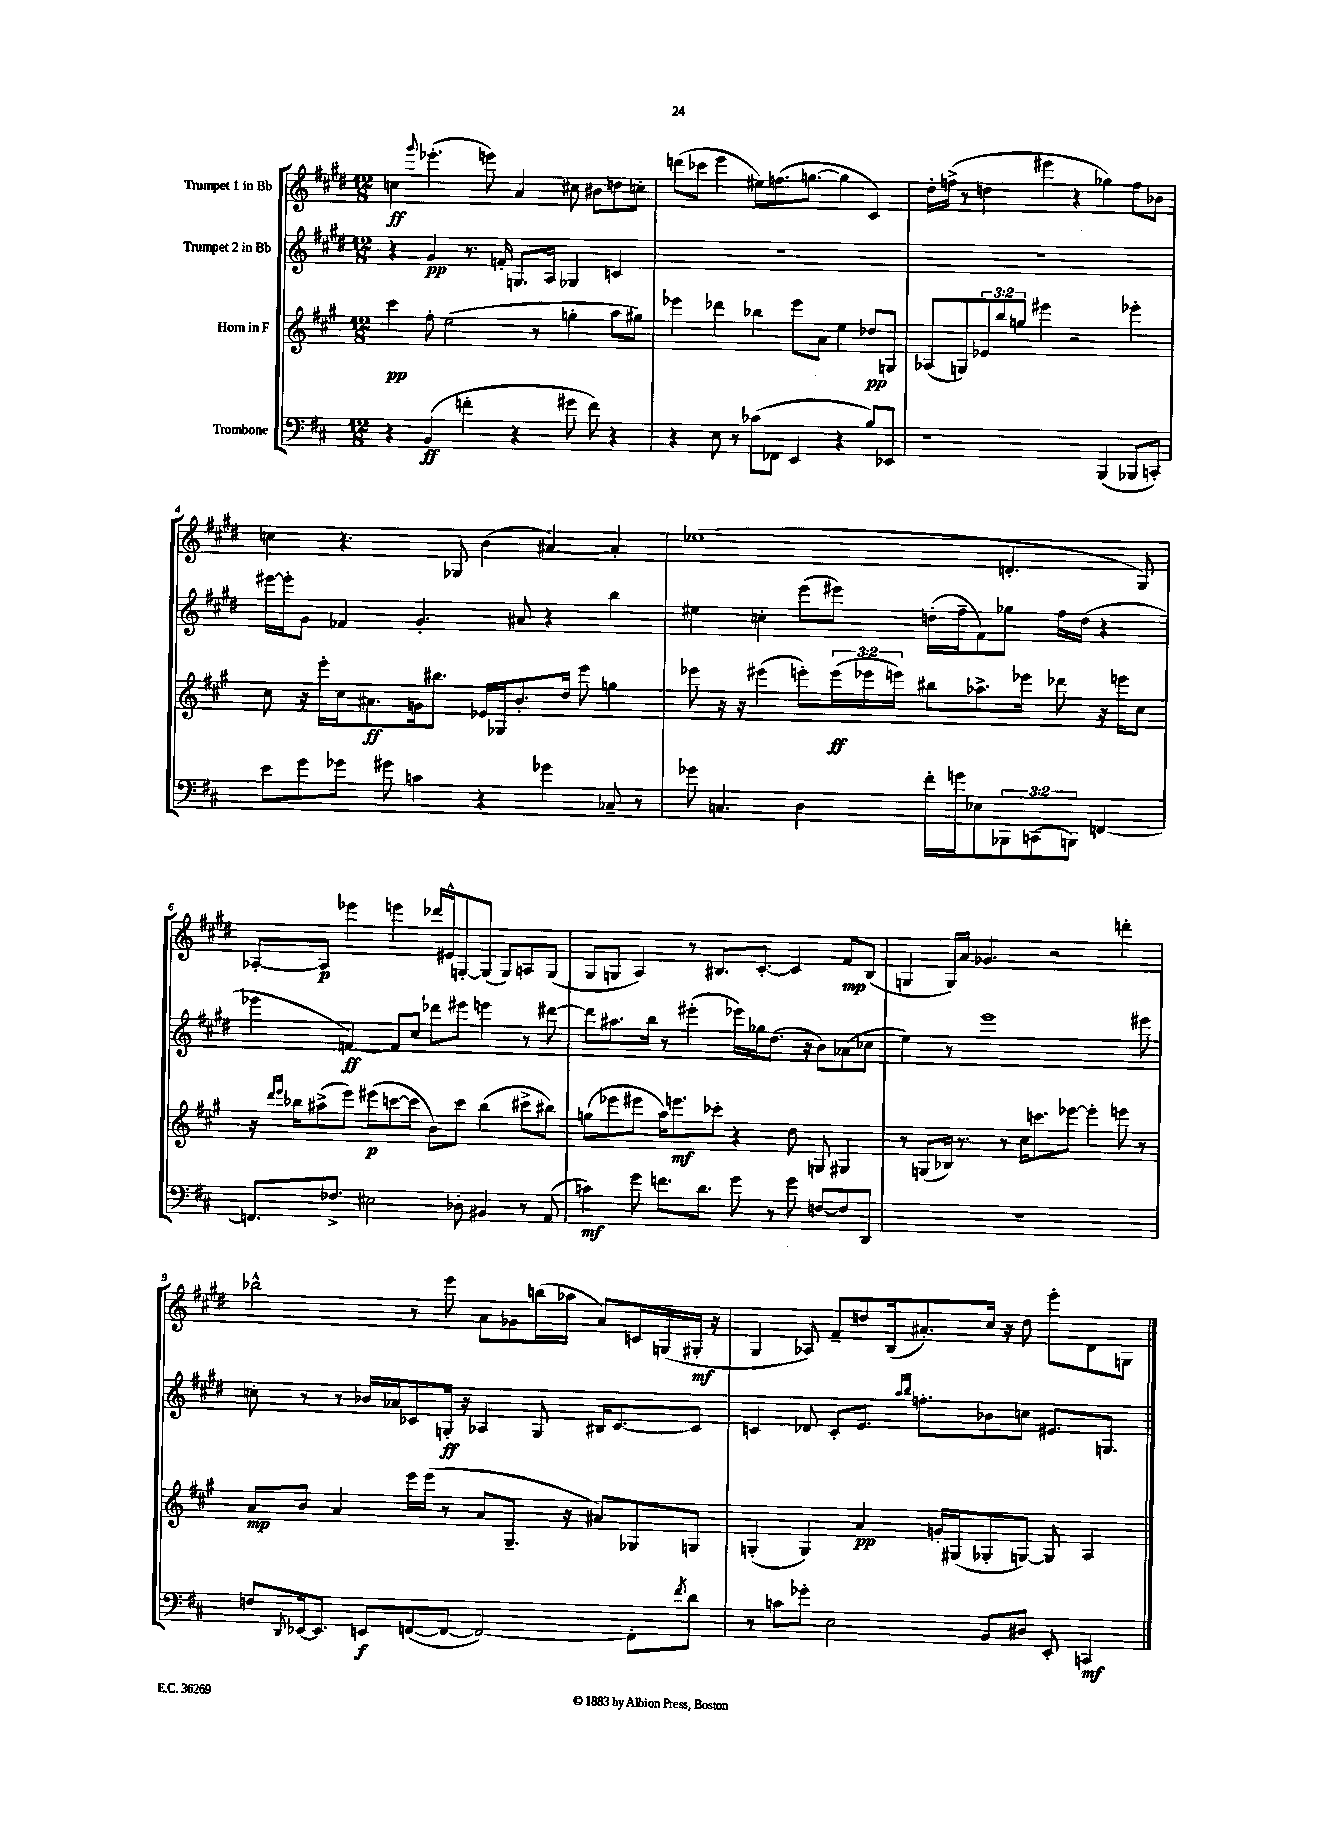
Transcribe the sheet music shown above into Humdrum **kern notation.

**kern	**dynam	**kern	**dynam	**kern	**dynam	**kern	**dynam
*part4	*part4	*part3	*part3	*part2	*part2	*part1	*part1
*staff4	*staff4	*staff3	*staff3	*staff2	*staff2	*staff1	*staff1
*I"Trombone	*	*I"Horn in F	*	*I"Trumpet 2 in Bb	*	*I"Trumpet 1 in Bb	*
*clefF4	*	*clefG2	*	*clefG2	*	*clefG2	*
*k[f#c#]	*	*k[f#c#g#]	*	*k[f#c#g#d#]	*	*k[f#c#g#d#]	*
*M12/8	*	*M12/8	*	*M12/8	*	*M12/8	*
=1	=1	=1	=1	=1	=1	=1	=1
4r	.	4ccc#\	pp	4r	.	4ccn\	ff
.	.	.	.	.	.	8qqggg#/	.
(4BB/	ff	8ff#'\	.	4g#/	pp	(4.eee-X'\	.
.	.	(2ee\	.	.	.	.	.
4fn'\	.	.	.	8.r	.	.	.
.	.	.	.	.	.	8eeen\)	.
.	.	.	.	16fn'/	.	.	.
4r	.	.	.	8.Gn/L	.	4a/	.
.	.	8r	.	.	.	.	.
.	.	.	.	16A/Jk	.	.	.
8g#X\	.	4ggn'\	.	4G-X/	.	8cc#X\	.
8f\)	.	.	.	.	.	8b#X\L	.
4r	.	8aa\L	.	4cn/	.	8ddn\	.
.	.	8gg#X\J)	.	.	.	8ccn'\J	.
=2	=2	=2	=2	=2	=2	=2	=2
4r	.	4eee-X\	.	1.r	.	(8dddn\L	.
.	.	.	.	.	.	8ccc-X\J	.
8E\	.	4ddd-X\	.	.	.	4eee\	.
8r	.	.	.	.	.	.	.
(8c-X\L	.	4bb-X\	.	.	.	8ee#X\L)	.
8FF-X\J	.	.	.	.	.	(8.ffn\	.
4EE/	.	8eee-\L	.	.	.	.	.
.	.	.	.	.	.	[8.ggn\J	.
.	.	8a\J	.	.	.	.	.
4r	.	4ee\	.	.	.	4gg\]	.
8B/L)	.	8dd-X/L	pp	.	.	4c#/)	.
8EE-X/J	.	8Gn/J	.	.	.	.	.
=3	=3	=3	=3	=3	=3	=3	=3
1r	.	(8A-X/L	.	1.r	.	16dd#'\LL	.
.	.	.	.	.	.	(16ffn^\JJ	.
.	.	8Gn/)	.	.	.	8r	.
.	.	12e-X/	.	.	.	4ddn\	.
.	.	12bb/	.	.	.	.	.
.	.	12ggn/J	.	.	.	.	.
.	.	4eee#X\	.	.	.	4eee#X\	.
.	.	2r	.	.	.	4r	.
(4BBB/	.	.	.	.	.	4gg-X\)	.
8BBB-X/L	.	4eee-X'\	.	.	.	8ff\L	.
8CCn'/J)	.	.	.	.	.	8b-X\J	.
!!LO:LB:g=z
=4	=4	=4	=4	=4	=4	=4	=4
8e\L	.	8cc#\	.	[16eee#X\LL	.	4ccn\	.
.	.	.	.	16eee#'\J]	.	.	.
8g\	.	16r	.	8g#\J	.	.	.
.	.	16eee'\LL	.	.	.	.	.
8g-X\J	.	16cc#\J	.	4f-X/	.	4.r	.
.	.	8.a#X\	ff	.	.	.	.
8g#X\	.	.	.	.	.	.	.
4cn\	.	16gn\k	.	4.g#'/	.	.	.
.	.	8.bb#X\J	.	.	.	.	.
.	.	.	.	.	.	8G-X/	.
4r	.	16e-X/LL	.	.	.	(4b\	.
.	.	16G-X/J	.	.	.	.	.
.	.	8.b'/	.	8a#X/	.	.	.
4g-X\	.	.	.	4r	.	[4a#X/)	.
.	.	16dd/Jk	.	.	.	.	.
.	.	8eee\	.	.	.	.	.
8C-X~/	.	4ggn\	.	4bb\	.	4a#'/]	.
8r	.	.	.	.	.	.	.
=5	=5	=5	=5	=5	=5	=5	=5
8g-X\	.	8eee-X\	.	4ee#X\	.	(1ee-X	.
4.Cn/	.	16r	.	.	.	.	.
.	.	16r	.	.	.	.	.
.	.	(4eee#X\	.	4ccn'\	.	.	.
4D\	.	8eeen'\L)	.	(8eee\L	.	.	.
.	.	(24eee\L	ff	8eee#X\J)	.	.	.
.	.	24eee-X\	.	.	.	.	.
.	.	24eeen\JJ)	.	.	.	.	.
16f#'\LL	.	8bb#X\L	.	(16ddn'\LL	.	.	.
16gn\J	.	.	.	16ff#~\J	.	.	.
8E-X\	.	8.aa-X^\	.	8f#\)	.	.	.
12BBB-X\	.	.	.	8gg-X\J	.	4.dn'/	.
.	.	16eee-X\Jk	.	.	.	.	.
(12CCn\	.	.	.	.	.	.	.
.	.	8ddd-X\	.	16ff#\LL	.	.	.
12BBBn\J)	.	.	.	.	.	.	.
.	.	.	.	(16dd\JJ	.	.	.
[4FFn/	.	16r	.	4r	.	.	.
.	.	16eeen\KL	.	.	.	.	.
.	.	8cc#\J	.	.	.	8G#/)	.
!!LO:LB:g=z
=6	=6	=6	=6	=6	=6	=6	=6
8.FFn/L]	.	16r	.	4eee-X\	.	[8A-X'/L	.
.	.	16qqddd/LL	.	.	.	.	.
.	.	16qqeee/JJ	.	.	.	.	.
.	.	16bb-X\KL	.	.	.	.	.
.	.	(8aa#X^\	.	.	.	8A-/J]	p
8.F-X^/J	.	.	.	.	.	.	.
.	.	8eee\J)	.	[4fn/)	ff	4eee-X\	.
2E#X\	.	(8eee#X\L	p	.	.	.	.
.	.	[8cccn\	.	8f/L]	.	4eeen\	.
.	.	8ccc\J]	.	8cc#/J	.	.	.
.	.	8b\L)	.	8ddd-X\L	.	16ddd-X/LL	.
.	.	.	.	.	.	16e#X^^/J	.
8D-X'\	.	8ccc\J	.	8eee#X\J	.	[8Gn'/	.
4BB#X/	.	(4bb-\	.	4eeen\	.	(8G/J]	.
.	.	.	.	.	.	8G/L)	.
8r	.	8ccc#X^\L	.	8r	.	8An/	.
(8AA/	.	8bb#X\J)	.	[8ddd#X\	.	(8G/J	.
=7	=7	=7	=7	=7	=7	=7	=7
4cn\)	mf	(8ggn\L	.	8ddd#\L]	.	8G#/L	.
.	.	8eee-X\	.	8.aa#X\	.	8Gn/J	.
8g\	.	8eee#X\J	.	.	.	4A/)	.
.	.	.	.	16bb\Jk	.	.	.
8.fn\L	.	16aa\KL)	.	8r	.	.	.
.	.	8.eeen\	mf	.	.	.	.
.	.	.	.	(4eee#X'\	.	8r	.
8.d\J	.	.	.	.	.	.	.
.	.	8ccc-X'\J	.	.	.	8.B#X/L	.
8g\	.	4r	.	16eee-X\LL)	.	.	.
.	.	.	.	16gg-X\J	.	[8.c#'/J	.
8r	.	.	.	(8.dd#\J	.	.	.
8g\	.	8dd\	.	.	.	4c#/]	.
.	.	.	.	16r	.	.	.
[8Fn/L	.	8Gn/	.	8b\L)	.	.	.
8F/]	.	4G#X/	.	(8a-X\	.	8f#/L	mp
8DD/J	.	.	.	8cc-X\J	.	(8B#/J	.
=8	=8	=8	=8	=8	=8	=8	=8
1.r	.	8r	.	4ee\)	.	4Gn/	.
.	.	(8Gn/L	.	.	.	.	.
.	.	16B-X/Jk)	.	8r	.	16G/LL)	.
.	.	8.r	.	.	.	16a/JJ	.
.	.	.	.	1eee	.	4.g-X/	.
.	.	8r	.	.	.	.	.
.	.	16cc#\KL	.	.	.	.	.
.	.	8.cccn\	.	.	.	.	.
.	.	.	.	.	.	2r	.
.	.	[8eee-X\J	.	.	.	.	.
.	.	4eee-'\]	.	.	.	.	.
.	.	8eeen\	.	.	.	4dddn'\	.
.	.	8r	.	8eee#X\	.	.	.
!!LO:LB:g=z
=9	=9	=9	=9	=9	=9	=9	=9
8Fn/L	.	8a/L	mp	8ccn'\	.	2bb-X^^\	.
8qqDD/	.	.	.	.	.	.	.
[16EE-X/k	.	8b/J	.	8r	.	.	.
8.EE-/J]	.	.	.	.	.	.	.
.	.	4a/	.	8r	.	.	.
8EEn/L	f	.	.	16b-X/LL	.	.	.
.	.	.	.	16a-X/J	.	.	.
([8FFn/	.	16eee\LL	.	8c-X/	.	8r	.
.	.	(16eee\JJ	.	.	.	.	.
8FF/J_	.	8r	.	16Gn'/Jk	ff	8eee\	.
.	.	.	.	16r	.	.	.
2FF/_)	.	8a/L	.	4A-X/	.	8a\L	.
.	.	8.G#~/J	.	.	.	8g-X\	.
.	.	.	.	8G/	.	(16bbn\L	.
.	.	16r	.	.	.	16aa-X\JJ	.
.	.	8a#X/L)	.	16B#X/KL	.	8a/L)	.
.	.	.	.	[8.c-/	.	.	.
8FF'\L]	.	8G-X/	.	.	.	16cn/L	.
.	.	.	.	.	.	(16Gn/	.
8qf#/	.	.	.	.	.	.	.
8d\J	.	8Gn/J	.	8c-/J]	.	16G#X'/JJ	mf
.	.	.	.	.	.	16r	.
=10	=10	=10	=10	=10	=10	=10	=10
8r	.	(4Gn'/	.	4cn/	.	4G#/	.
8cn\L	.	.	.	.	.	.	.
8g-X'\J	.	4G/)	.	8d-X/	.	8A-X/)	.
2E\	.	.	.	8c'/L	.	8f#~/L	.
.	.	4a/	pp	8.e/J	.	8ddn/	.
.	.	.	.	.	.	(16B/k	.
.	.	.	.	16qqaa/LL	.	.	.
.	.	.	.	16qqbb/JJ	.	.	.
.	.	.	.	8.ffn'\L	.	8.a#X'/)	.
.	.	16gn'/LL	.	.	.	.	.
.	.	(16G#X/J	.	.	.	.	.
8BB/L	.	8G-X'/	.	8b-X\	.	16cc#/Jk	.
.	.	.	.	.	.	16r	.
8D#X/J	.	[8Gn/J)	.	8ccn\J	.	8dd\	.
8EE'/	.	8G/]	.	8.e#X/L	.	8eee'\L	.
4CCn/	mf	4A/	.	.	.	8d#\	.
.	.	.	.	8.Gn/J	.	.	.
.	.	.	.	.	.	8Gn\J	.
==	==	==	==	==	==	==	==
*-	*-	*-	*-	*-	*-	*-	*-
